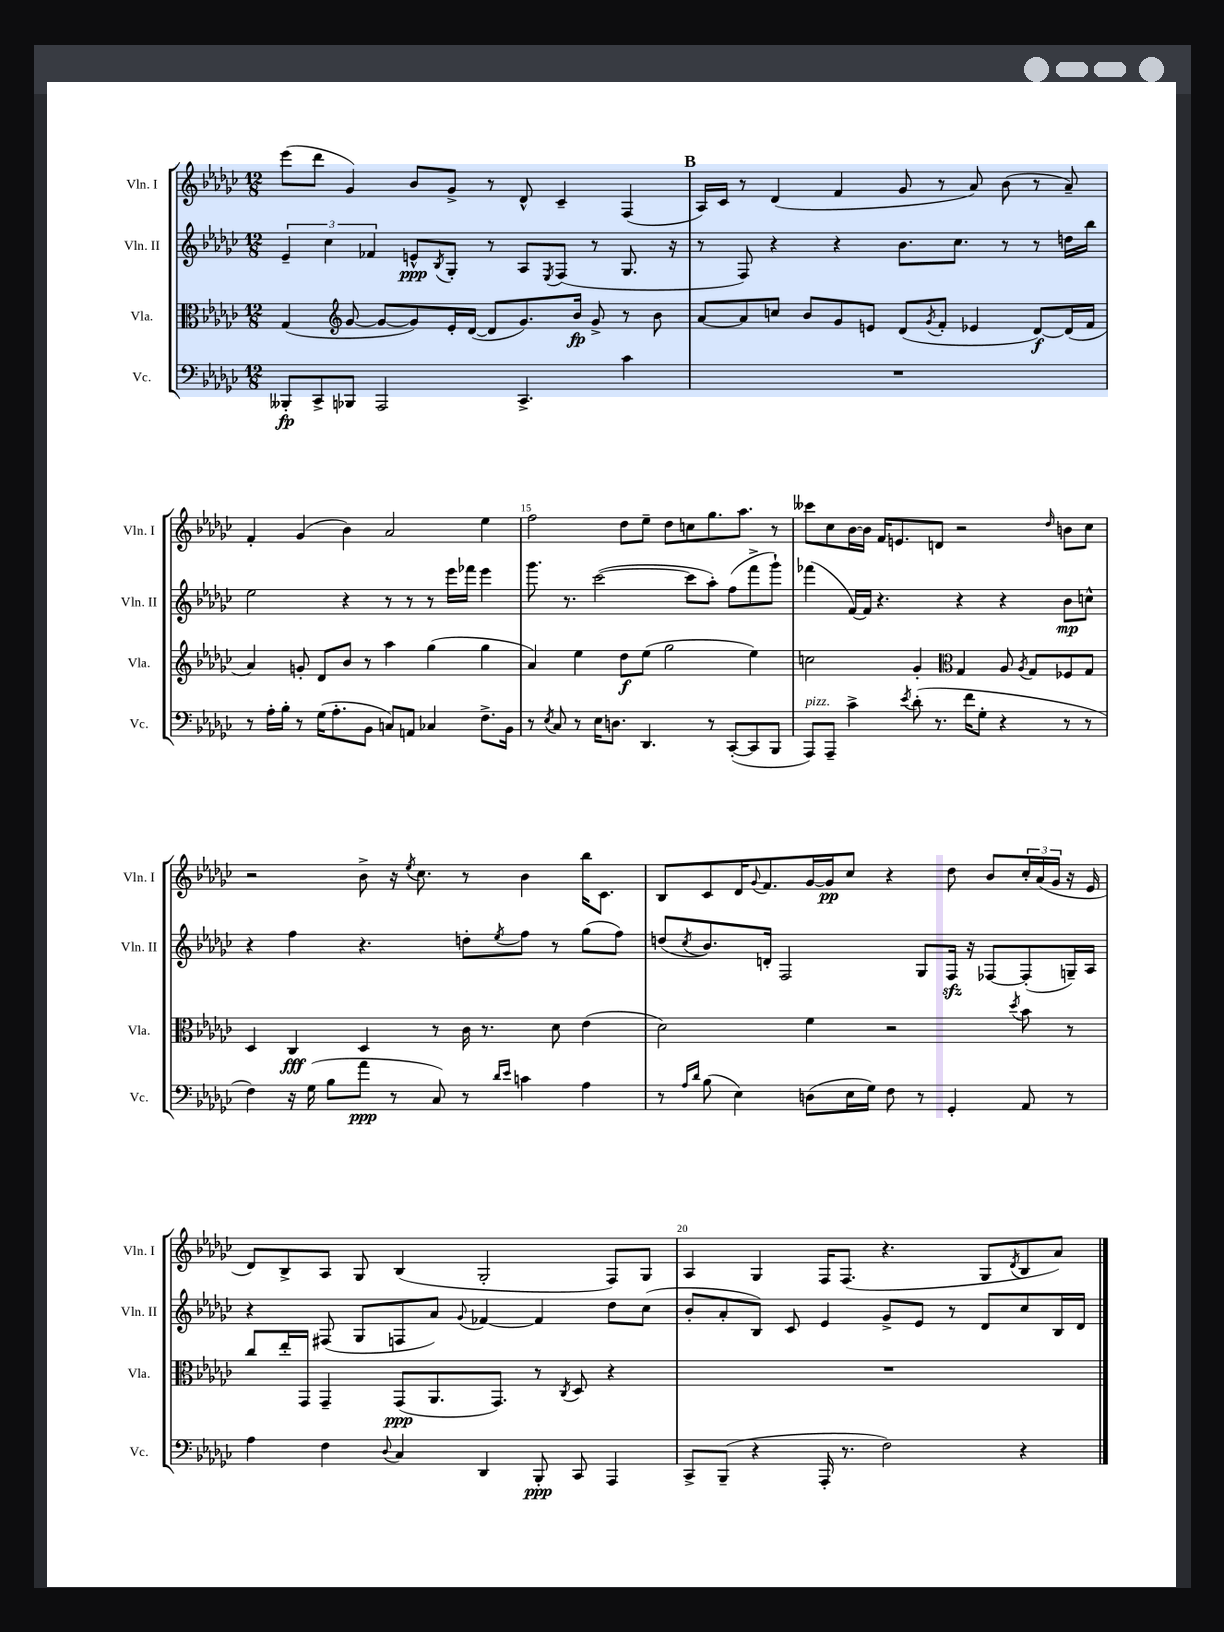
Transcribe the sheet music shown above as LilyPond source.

<<
\new StaffGroup <<
\new Staff = "s0" \with { instrumentName = "Vln. I" shortInstrumentName = "Vln. I" } {
    \clef treble \key ges \major \numericTimeSignature \time 12/8
    ees'''8( des'''8 ges'4) bes'8 ges'8-> r8 des'8-^ ces'4-- f4( |
    \mark \markup { \bold "B" } aes16) ces'16 r8 des'4( f'4 ges'8 r8 aes'8) bes'8( r8 aes'8--) |
    f'4-. ges'4( bes'4) aes'2 ees''4 |
    f''2 des''8 ees''8-- des''8 c''8 ges''8. aes''8. r8 |
    ceses'''8 ces''8 bes'16~ bes'16 f'16 e'8. d'8 r2 \grace { des''16 } b'8 ces''8 |
    r2 bes'8-> r16 \acciaccatura { ees''8 } ces''8. r8 bes'4 bes''16 ces'8. |
    bes8 ces'8 des'16 \appoggiatura { ges'8 } f'8. ges'16~ ges'16\pp ces''8 r4 des''8 bes'8 \tuplet 3/2 { ces''16-. aes'16( ges'16 } r16 ees'16 |
    des'8) bes8-> aes8 ges8 bes4( ges2-. f8) ges8 |
    aes4 ges4 f16 f8.( r4. ges8 \acciaccatura { des'8 } bes8 aes'8) \bar "|." |
}
\new Staff = "s1" \with { instrumentName = "Vln. II" shortInstrumentName = "Vln. II" } {
    \clef treble \key ges \major \numericTimeSignature \time 12/8
    \tuplet 3/2 { ees'4-- ces''4 fes'4 } e'8-^\ppp \acciaccatura { bes8 } ges8-. r8 aes8 \acciaccatura { ees8 } f8( r8 ges8. r16 |
    \mark \markup { \bold "B" } r8 f8) r4 r4 bes'8. ces''8. r8 r8 d''16 bes''16 |
    ees''2 r4 r8 r8 r8 ees'''16 fes'''16 ees'''4 |
    ges'''8. r8. ces'''2~( ces'''8 aes''8-.) f''8( f'''8-> ges'''8-!) |
    fes'''4( f'16~) f'16 r4. r4 r4 bes'8\mp c''8-^ |
    r4 f''4 r4. d''8-. \acciaccatura { ees''8 } f''8 r8 ges''8( f''8) |
    d''8( \acciaccatura { ces''8 } bes'8.) d'16-. f2 ges8 f16\sfz r16 fes8~ fes8-.( g16--) aes16 |
    r4 fis8( ges8 f8 aes'8) \appoggiatura { ges'8 } fes'4~ fes'4 des''8 ces''8( |
    bes'8-. aes'8-. bes8) ces'8 ees'4 ges'8-> ees'8 r8 des'8 ces''8 bes16 des'16 \bar "|." |
}
\new Staff = "s2" \with { instrumentName = "Vla." shortInstrumentName = "Vla." } {
    \clef alto \key ges \major \numericTimeSignature \time 12/8
    ges4( \clef treble ges'8~ ges'8~ ges'8) ees'16-. des'16~( des'8 ges'8.) bes'16\fp ges'8-> r8 bes'8 |
    \mark \markup { \bold "B" } aes'8~ aes'8 c''8 bes'8 ges'8 e'8 des'8( \acciaccatura { ges'8 } f'8-. ees'4 des'8~\f) des'16( f'16 |
    aes'4) g'8-. des'8 bes'8 r8 aes''4 ges''4( ges''4 |
    aes'4) ees''4 des''8\f ees''8( ges''2 ees''4) |
    c''2 ges'4-. \clef alto ges4 aes8 \acciaccatura { aes8 } ges8 fes8 ges8 |
    des4 ces4\fff des4 r8 ces'16 r8. des'8 ees'4( |
    des'2) f'4 r2 \acciaccatura { des''8 } bes'8 r8 |
    ces''8 ees''16-. ges,16 ges,4-- ges,8\ppp( aes,8. ges,8.) r8 \acciaccatura { ces8 } des8 r4 |
    R1. \bar "|." |
}
\new Staff = "s3" \with { instrumentName = "Vc." shortInstrumentName = "Vc." } {
    \clef bass \key ges \major \numericTimeSignature \time 12/8
    beses,,8-.\fp ces,8-> bes,,8 aes,,2 ces,4.-> ces'4 |
    \mark \markup { \bold "B" } R1. |
    r8 aes16-. bes16-. r8 ges16( aes8.-. bes,8 c8) a,8 ces4 f8.-> bes,16 |
    r8 \acciaccatura { ees8 } ces8 r8 ees16 d8. des,4. r8 ces,8~-.( ces,8 bes,,8 |
    aes,,8^\markup { \italic "pizz." }) aes,,8-- ces'4-> \acciaccatura { ees'8 } des'8-.( r8. f'16 ges8-. r4 r8 r8 |
    f4) r16 ges16( bes8 aes'8\ppp r8 ces8) r8 \grace { des'16 ees'16 } c'4 aes4 |
    r8 \grace { aes16 des'16 } bes8( ees4) d8( ees16 ges16) f8 r8 ges,4-. aes,8 r8 |
    aes4 f4 \appoggiatura { des8 } ces4 des,4 bes,,8-.\ppp ces,8 aes,,4 |
    ces,8-> bes,,8--( r4 aes,,16-. r8. f2) r4 \bar "|." |
}
>>
>>
\layout { \context { \Score currentBarNumber = #12 \override BarNumber.break-visibility = ##(#f #t #t) barNumberVisibility = #(every-nth-bar-number-visible 5) } }
